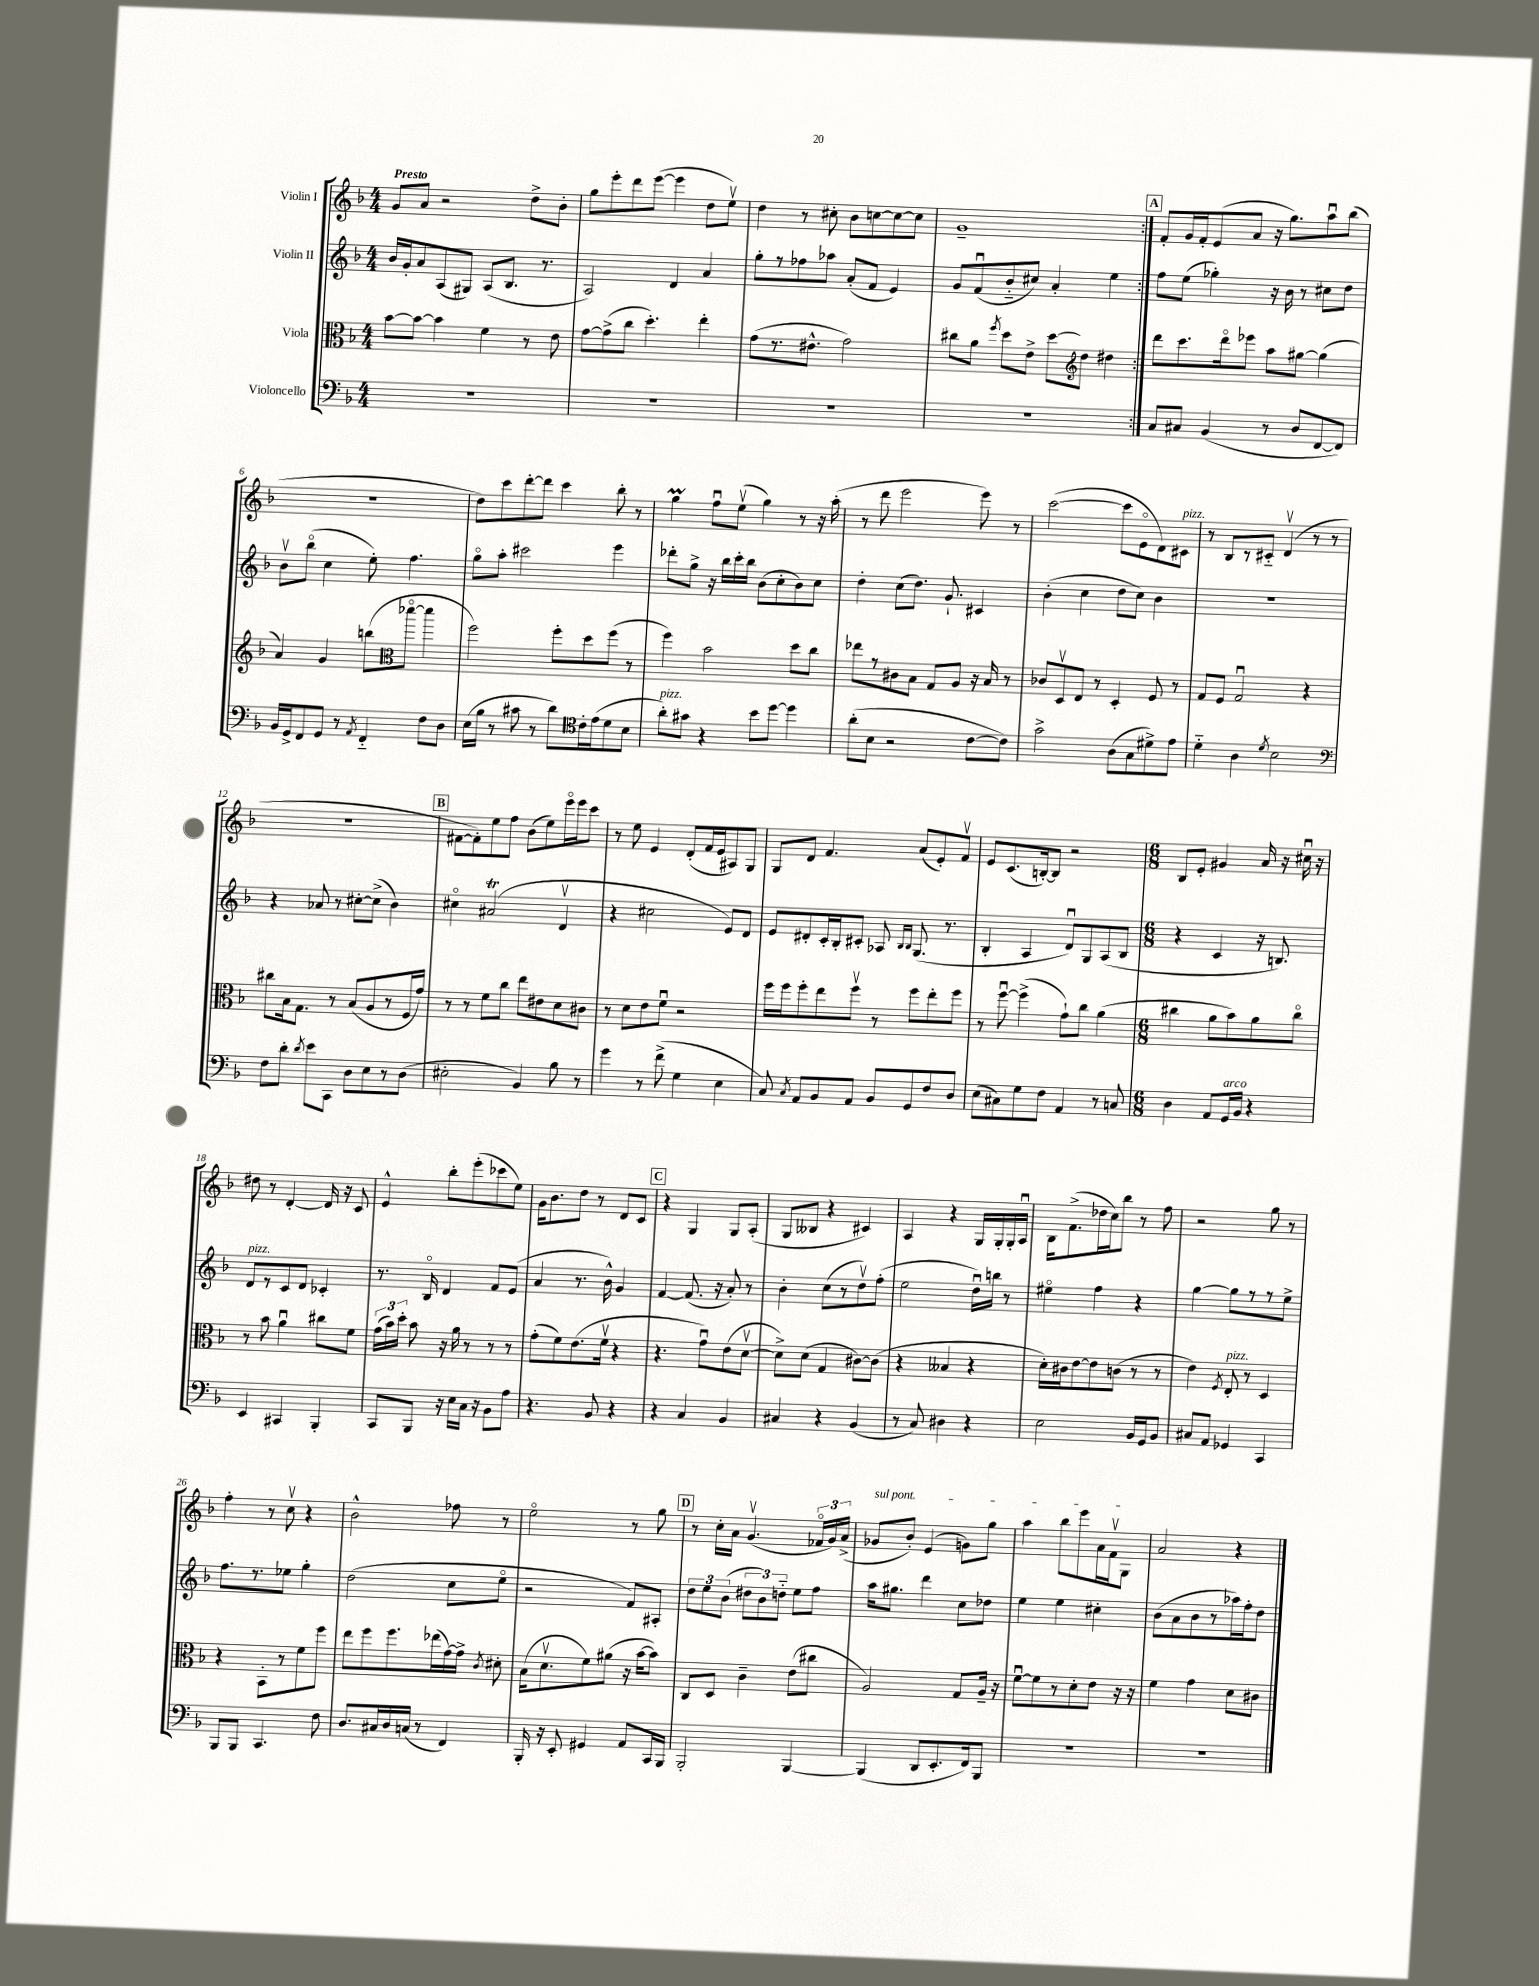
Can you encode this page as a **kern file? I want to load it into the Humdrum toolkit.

**kern	**kern	**kern	**kern
*staff4	*staff3	*staff2	*staff1
*clefF4	*clefC3	*clefG2	*clefG2
*k[b-]	*k[b-]	*k[b-]	*k[b-]
*M4/4	*M4/4	*M4/4	*M4/4
1r	[8b-\L	16b-/LL	8g/L
.	.	16g'/J	.
.	8b-\_J	8a/	8a/J
.	4b-\]	(8A/	2r
.	.	8G#/J)	.
.	4f\	(8A/L	.
.	.	8.B-/J	.
.	8r	.	8dd^\L
.	.	8.r	.
.	8e\	.	8b-'\J
=	=	=	=
1r	[8g\L	2A/)	8gg\L
.	(8g^\]	.	8eee'\
.	8cc\J	.	8ddd\
.	4.dd'\)	.	([8eee\J
.	.	4d/	4eee\]
.	4ee'\	4a/	8dd\L
.	.	.	8eev\J)
=	=	=	=
1r	(8g\L	8gg'\L	4dd\
.	8.r	8r	.
.	.	8ff-\	8r
.	8.e#^^\J	.	.
.	.	8aa-\J	8cc#'\
.	2g\)	(8a'/L	8b-\L
.	.	8f/J	[8cc\
.	.	4e/)	8cc\_
.	.	.	8cc\]J
=	=	=	=
1r	8cc#\L	8g/L	1g~
.	8a\J	(8fu/	.
.	8qff/	.	.
.	8dd\L	8b-'~/	.
.	8e^\J	8cc#/J)	.
.	[8dd\L	4a'/	.
.	8dd\]J	.	.
.	4dd#\	4ee\	.
=:|!	=:|!	=:|!	=:|!
*	*clefG2	*	*
8C/L	8ddd\L	8ff\L	8f'/L
8C#/J	8.ccc\	(8ee\J	16g/L
.	.	.	16f'/J
(4BB-/	.	4gg-'\)	(8e/
.	16dddo\k	.	.
.	8eee-\J	.	8a/J
8r	8aa\L	16r	16r
.	.	16b-\	8.gg\L)
8D/L	[8gg#\J	8r	.
[8FF/	(4gg#\]	8cc#\L	8aau\
8FF/]J)	.	8dd\J	(8bb-\J
=	=	=	=
16BB-/LL	4a/)	8b-v\L	1r
16GG^/J	.	.	.
8FF/	.	(8bb-o\J	.
8GG/J	4g/	4cc\	.
8r	.	.	.
8qAA/	.	.	.
4FF'~/	(8bb\L	8ee'\)	.
.	[8ddd-o\J	4.ff\	.
8F\L	4ddd-\]	.	.
8D\J	.	.	.
=	=	=	=
*	*clefC3	*	*
(16E\LL	2ff\)	8ggo\L	8dd\L)
16B-\JJ	.	.	.
8r	.	8aa'\J	8ccc\
8c#\	.	2ccc#\	[8ddd'\
8r	.	.	8ddd\]J
8d\L)	8ff'\L	.	4ccc\
16c#'\L	8dd\	.	.
(16e\J	.	.	.
8d\	(8ff\J	4eee\	8bb-'\
8B-\J	8r	.	8r
=	=	=	=
*clefC4	*	*	*
8a'\L)	4ff\)	8ddd-'\L	4gg\
8g#\J	.	8gg^\J	.
4r	2b-\	16r	8ffu\L
.	.	16bb-\LL	.
.	.	16ccc'\	(8eev\J
.	.	16bb-\JJ	.
8b-\L	.	(8b-\L	4gg\)
[8dd\J	.	8cc'\	.
4dd\]	8dd\L	8b-\)	8r
.	8cc\J	8cc\J	16r
.	.	.	(16aa'\
=	=	=	=
(8a'\L	8ee-\L	4dd'\	8r
8B-\J	8r	.	8ddd\
2r	8c#\	(8cc\L	2eee\
.	8B-\J	8.dd\J)	.
.	8G/L	.	.
.	.	8.g`/	.
.	8A/J	.	.
[8c\L	16r	4c#/	8eee\)
.	16B-/	.	.
8c\]J)	8r	.	8r
=	=	=	=
2g^\	8c-/L	(4b-'\	([2ccc\
.	8Dv/	.	.
.	8E/J	4cc\	.
.	8r	.	.
(8A\L	4D'/	8dd\L	8ccc\]L
8G\	.	8cc\J)	8eo\
8d#^\)	8F/	4b-\	8d\)
8e\J	8r	.	8c#\J
=	=	=	=
4d'~\	8G/L	1r	8r
.	8F/J	.	8B-/L
4A\	2Gu/	.	8r
.	.	.	8c#'~/J
8qd/	.	.	.
2B-\	.	.	(4dv/
.	4r	.	8r
.	.	.	8r
=	=	=	=
*clefF4	*	*	*
8F\L	8cc#\L	4r	1r
8d'\J	16B-\k	.	.
.	8.G\J	.	.
8qd/	.	.	.
8e\L	.	8a-/	.
8CC\J	8r	8r	.
8D\L	(8B-/L	[8cc#'\L	.
8E\	8A/	(8cc#^\]J	.
8r	8r	4b-\)	.
(8D\J	16F/L	.	.
.	16g/JJ)	.	.
=	=	=	=
2E#'\	8r	4cc#o\	[8f#\L
.	8r	.	8f#'\])
.	8f\L	(2a#/	8ee\
.	8cc\J	.	8ff\J
4BB-/)	8ee\L	.	(8b-\L
.	8e#\	.	8ee\)
8B-\	8d\	4dv/	16eeeo\L
.	.	.	16eee\J
8r	8c#\J	.	8ccc\J
=	=	=	=
4g\	8r	4r	8r
.	8d\L	.	8ee\
8r	8e\	2cc#\	4e/
(8f^\	8fu\J	.	.
4G\	2r	.	(8d'/L
.	.	.	16f/L
.	.	.	16e/J
4E\	.	8e/L)	8A#/)
.	.	8d/J	8G/J
=	=	=	=
8C/)	16ff\LL	8e/L	8G/L
.	16ff\J	.	.
8qC/	.	.	.
8AA/L	8ff'\	8d#'/	8d/J
8BB-/	8ee\	16c'/L	4.f/
.	.	16B-'/J	.
8AA/J	8ffv\J	8c#'/J	.
8BB-/L	8r	8A-/	.
.	.	16qqB-/LL	.
.	.	16qqB-/JJ	.
8GG/	8ff\L	(8.G/	(8a/L
8F/	8ee'\	.	8e'/)
.	.	8.r	.
8D/J	8ff\J	.	8fv/J
=	=	=	=
(8E\L	8r	4B-'/	8e/L
8C#\)	[8ffu\	.	(8.c/
8G\	(4ff^\]	4A/	.
.	.	.	[16B'/k)
8F\J	.	.	8B/]J
4AA/	8g`\L)	8du/L)	2r
.	8cc\J	8G/	.
8r	(4a\	(8A/	.
8C/	.	8B-/J	.
=	=	=	=
*M6/8	*M6/8	*M6/8	*M6/8
4D\	4cc#\	4r	8B-/L
.	.	.	8e'/J
8AA/L	8a\L	4c/	4g#/
16GG/L	8b-\)	.	.
16BB-/JJ	.	.	.
4r	8a\	16r	16a/
.	.	8.B/)	16r
.	8cc#o\J	.	16cc#u\
.	.	.	16r
=	=	=	=
4EE/	8r	8d/L	8dd#\
.	8b-\	8r	8r
4CC#/	4au\	8c/	[4d'/
.	.	8d/J	.
4BBB-'/	8cc#\L	4c-'/	16d/]
.	.	.	16r
.	8f\J	.	8c/
=	=	=	=
8CC/L	(24g\LL	8.r	4e^^/
.	24b-\)	.	.
.	24dd'\JJ	.	.
8BBB-/J	8b-\	.	.
.	.	16B-o/	.
16r	16r	4d/	8bb-'\L
16E\LL	16a\	.	.
16C\JJ	8r	.	(8eee'\
16r	.	.	.
8BB-\L	8r	8f/L	8ccc-\
8A\J	8r	(8e/J	8ee\J)
=	=	=	=
4.r	(8g'\L	4a/	16g\LK
.	.	.	8.b-\
.	8f\)	.	.
.	(8.e\	8.r	8dd\J
8BB-/	.	.	8r
.	16fv\Jk	16b-^^\)	.
4r	4r	4g/	8d/L
.	.	.	8c/J
=	=	=	=
4r	4.r	[4f/	4r
4C/	.	(8.f/]	4G/
.	8gu\L)	.	.
.	.	16r	.
4BB-/	(8e\	8a'/)	8G/L
.	[8dv\J	8r	(8A'/J
=	=	=	=
4C#/	8d^\]L)	4b-'\	8G/L
.	(8d\J	.	8B--/J
4r	4G/	(8cc\L	4r
.	.	8r	.
(4BB-/	[8c#\L)	8ddv\)	4c#/)
.	(8c#\]J	(8ff'\J	.
=	=	=	=
8r	4r	2ee\	4A/
8C/)	.	.	.
4D#\	4B--/	.	4r
4r	4r	16ddu\LL)	16G/LL
.	.	16bb\JJ	16G'/
.	.	8r	16G'/
.	.	.	16Au/JJ
=	=	=	=
2E\	16d'\LL)	4ee#o\	16B-\LK
.	16c#\J	.	(8.f^\
.	[8e\	.	.
.	8e\]	4ff\	16dd-\L
.	.	.	16cc\J)
.	(8c\J	.	8bb-\J
16BB-/LL	8r	4r	8r
16GG/J	.	.	.
8BB-/J	8r	.	8ff\
=	=	=	=
8C#/L	4e\)	[4gg\	2r
8AA/J	.	.	.
.	8qF/	.	.
4GG-/	8E'/	8gg\]L	.
.	8r	8r	.
4CC/	4D/	8r	8gg\
.	.	8ee^\J	8r
=	=	=	=
8BBB-/L	4r	8.ff\L	4ff'\
8BBB-/J	.	.	.
.	.	8.r	.
4.CC/	8BB-'\L	.	8r
.	8r	8ee-\J	8ccv\
.	8f\	4gg'\	4r
8F\	8ff\J	.	.
=	=	=	=
8.D/L	8ee\L	(2dd\	2b-^^\
.	8ff\	.	.
16C#/L	.	.	.
16D/	8.ff\	.	.
(16C/JJ	.	.	.
8r	.	.	.
.	(16ee-\L	.	.
4FF/)	[16g\)	8cc\L	8ff-\
.	16g^\]JJ	.	.
.	8qc/	.	.
.	8d#'\	8eeo\J	8r
=	=	=	=
16BBB-'/	(16B-\LK	2r	2eeo\
16r	8.dv\	.	.
8EE'/	.	.	.
4GG#/	8f\)	.	.
.	(8a#\J	.	.
8AA/L	16r	8f/L)	8r
.	[16b-\LK	.	.
16CC/L	8b-\]J)	8A#'/J	8gg\
16BBB-/JJ	.	.	.
=	=	=	=
2BBB-'/	8C/L	12dd\L	8r
.	.	12ee\	.
.	8D/J	.	16cc'\LL
.	.	(12b-\J	.
.	.	.	16a\JJ
.	4c~\	12dd#\L	(4.gv/
.	.	12b-\)	.
.	.	12dd'~\J	.
[4BBB-/	(8e\L	8ee\L	.
.	8cc#\J	8ff\J	24f-o/LL
.	.	.	24g/)
.	.	.	(24a^/JJ
=	=	=	=
(4BBB-/]	2A/)	16aa\LK	8g-/L
.	.	8.gg#\J	.
.	.	.	8b-'/J)
8DD/L	.	4ddd\	(4e/
8.EE'/	.	.	.
.	8G/L	8cc\L	8g\L)
16FF/k)	.	.	.
8BBB-/J	16A~/Jk	8dd-\J	8gg\J
.	16r	.	.
=	=	=	=
2.r	[8fu\L	4ee\	4aa\
.	8f\]	.	.
.	8r	4ee\	8bb-\L
.	8d'\	.	8eee\
.	8e\J	4cc#'\	16a\L
.	.	.	16fv\J
.	16r	.	8G\J
.	16r	.	.
=	=	=	=
2.r	4f\	(8b-\L	2a/
.	.	8a\	.
.	4g\	8b-\	.
.	.	8r	.
.	8d\L	16aa-\L)	4r
.	.	16ff'\J	.
.	8c#\J	8dd\J	.
==	==	==	==
*-	*-	*-	*-
